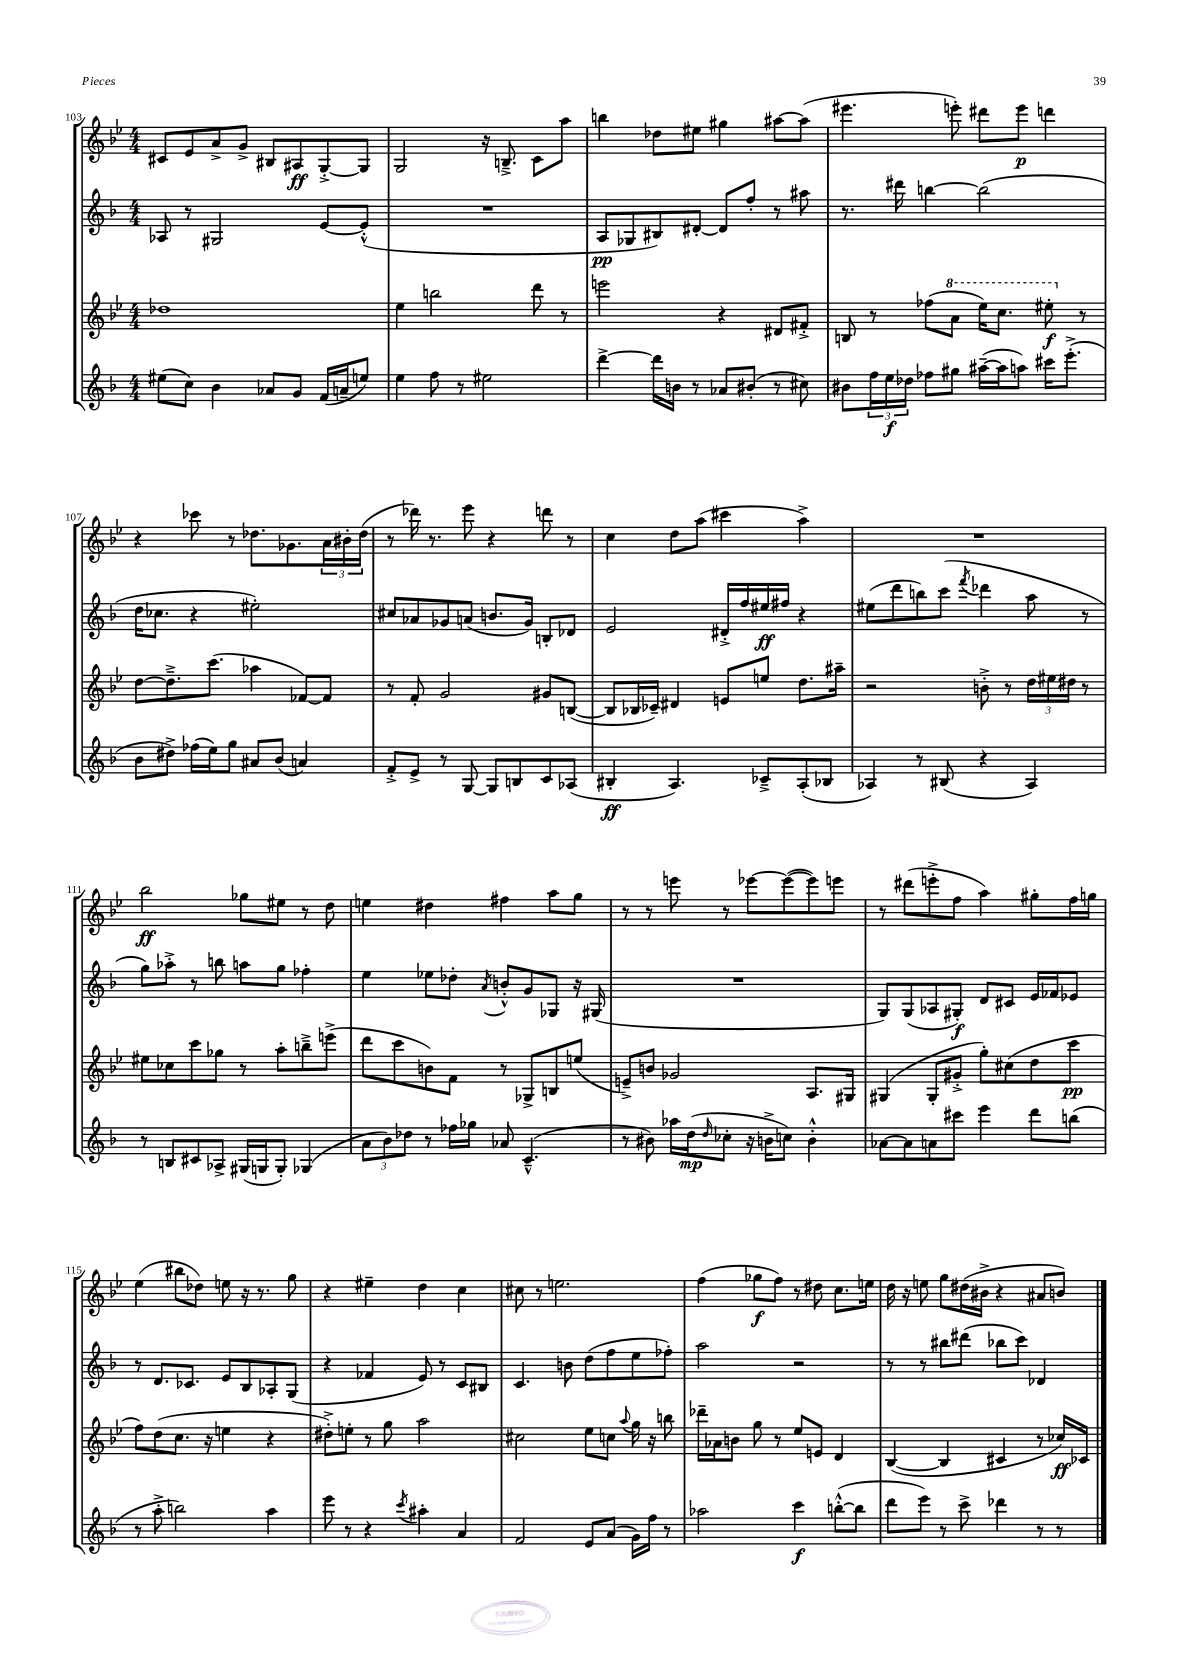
<<
\new StaffGroup <<
\new Staff = "s0" {
    \clef treble \key bes \major \numericTimeSignature \time 4/4
    cis'8 ees'8 a'8-> g'8-> bis8 ais8\ff g8~-.-> g8 |
    g2 r16 b8.---> c'8 a''8 |
    b''4 des''8 eis''8 gis''4 ais''8~ ais''8( |
    eis'''4. e'''8-.) dis'''8 e'''8\p d'''4 |
    r4 ces'''8 r8 des''8. ges'8. \tuplet 3/2 { a'16 bis'16-. des''16( } |
    r8 des'''16) r8. ees'''8 r4 d'''8 r8 |
    c''4 d''8 a''8( cis'''4 a''4->) |
    R1 |
    bes''2\ff ges''8 eis''8 r8 d''8 |
    e''4 dis''4 fis''4 a''8 g''8 |
    r8 r8 e'''8 r8 ees'''8~ ees'''8~( ees'''8) e'''8 |
    r8 dis'''8( e'''8-.-> f''8 a''4) gis''8-. f''16 g''16 |
    ees''4( bis''8 des''8) e''8 r16 r8. g''8 |
    r4 eis''4-- d''4 c''4 |
    cis''8 r8 e''2. |
    f''4( ges''8\f f''8) r8 dis''8 c''8. e''16 |
    d''16 r16 e''8 g''8 dis''16( bis'16-> r4 ais'8 b'8) \bar "|." |
}
\new Staff = "s1" {
    \clef treble \key f \major \numericTimeSignature \time 4/4
    aes8 r8 gis2 e'8~ e'8-.-^( |
    R1 |
    a8\pp ges8 bis8) dis'8~-. dis'8 f''8-. r8 ais''8 |
    r8. dis'''16 b''4~ b''2( |
    d''16 ces''8. r4 eis''2-.) |
    cis''8 aes'8 ges'8 a'8( b'8. ges'16) b8-. des'8 |
    e'2 dis'16-.-> f''16 eis''16\ff fis''16 r4 |
    eis''8( d'''8 b''8) c'''8( \acciaccatura { f'''8 } des'''4 a''8 r8 |
    g''8) aes''8-.-> r8 b''8 a''8 g''8 fes''4-. |
    e''4 ees''8 des''8-. \acciaccatura { a'8 } b'8-.-^ g'8 ges8 r16 gis16( |
    R1 |
    g8) g8( aes8 gis8-.\f) d'8 cis'8 e'16 fes'16 ees'8 |
    r8 d'8. ces'8. e'8 bes8 aes8-. g8( |
    r4 fes'4 e'8) r8 c'8 bis8 |
    c'4. b'8 d''8( f''8 e''8 fes''8-.) |
    a''2 r2 |
    r8 r8 bis''8 dis'''8( bes''8 c'''8) des'4 \bar "|." |
}
\new Staff = "s2" {
    \clef treble \key bes \major \numericTimeSignature \time 4/4
    des''1 |
    ees''4 b''2 d'''8 r8 |
    e'''2 r4 dis'8 fis'8-.-> |
    b8 r8 fes''8( \ottava #1 a''8 ees'''16) c'''8. eis'''8-.\f \ottava #0 r8 |
    d''8~ d''8.---> c'''8.( aes''4 fes'8~) fes'8 |
    r8 f'8-. g'2 gis'8 b8~( |
    b8 bes16 ces'16--) dis'4 e'8 e''8 d''8. ais''16-- |
    r2 b'8-.-> r8 \tuplet 3/2 { d''16 eis''16 dis''16 } r8 |
    eis''8 ces''8 c'''8 ges''8 r8 a''8-. b''8---> e'''8->( |
    d'''8 c'''8 b'8) f'8 r8 ges8-> b8 e''8( |
    e'8--->) b'8 ges'2 a8. gis16 |
    gis4( gis8-. gis'8-.-> g''8-.) cis''8( d''8 c'''8\pp |
    f''8) d''8( c''8. r16 e''4 r4 |
    dis''8-.->) e''8-. r8 g''8 a''2 |
    cis''2 ees''8 c''8 \appoggiatura { a''8 } g''16 r16 b''8 |
    des'''16-- aes'16 b'8 g''8 r8 ees''8 e'8 d'4 |
    bes4~( bes4 cis'4 r8 ces''16\ff) ces'16 \bar "|." |
}
\new Staff = "s3" {
    \clef treble \key f \major \numericTimeSignature \time 4/4
    eis''8( c''8) bes'4 aes'8 g'8 f'16( a'16-- e''8) |
    e''4 f''8 r8 eis''2 |
    d'''4~-> d'''16 b'16 r8 aes'8 bis'8-.( r8 cis''8) |
    bis'8 \tuplet 3/2 { f''16 e''16\f des''16 } fes''8 gis''8 ais''16~--( ais''16 a''8) cis'''16 e'''8.-.->( |
    bes'8 dis''8->) fes''16( e''16) g''8 ais'8 bes'8( a'4) |
    f'8-.-> e'8-> r8 g8~ g8 b8 c'8 aes8( |
    bis4-.\ff a4.) ces'8---> a8-.( bes8 |
    aes4) r8 bis8( r4 aes4) |
    r8 b8 cis'8 aes8-> gis16( g16 g8-.) ges4( |
    \tuplet 3/2 { a'8 bes'8) des''8 } r8 fes''16 ges''16 aes'8 c'4.---^( |
    r8 bis'8) aes''16 d''16\mp( \grace { d''16 } ces''8-. r16 b'16-> c''8) b'4-.-^ |
    aes'8~ aes'8 a'8 cis'''8 e'''4 d'''8 b''8( |
    r8 a''8-.-> b''2) a''4 |
    e'''8 r8 r4 \acciaccatura { c'''8 } ais''4-. a'4 |
    f'2 e'8 a'8( g'16) f''16 r8 |
    aes''2 c'''4\f b''8~-.-^( b''8 |
    d'''8 e'''8) r8 c'''8-> des'''4 r8 r8 \bar "|." |
}
>>
>>
\layout { \context { \Score currentBarNumber = #103 } }
